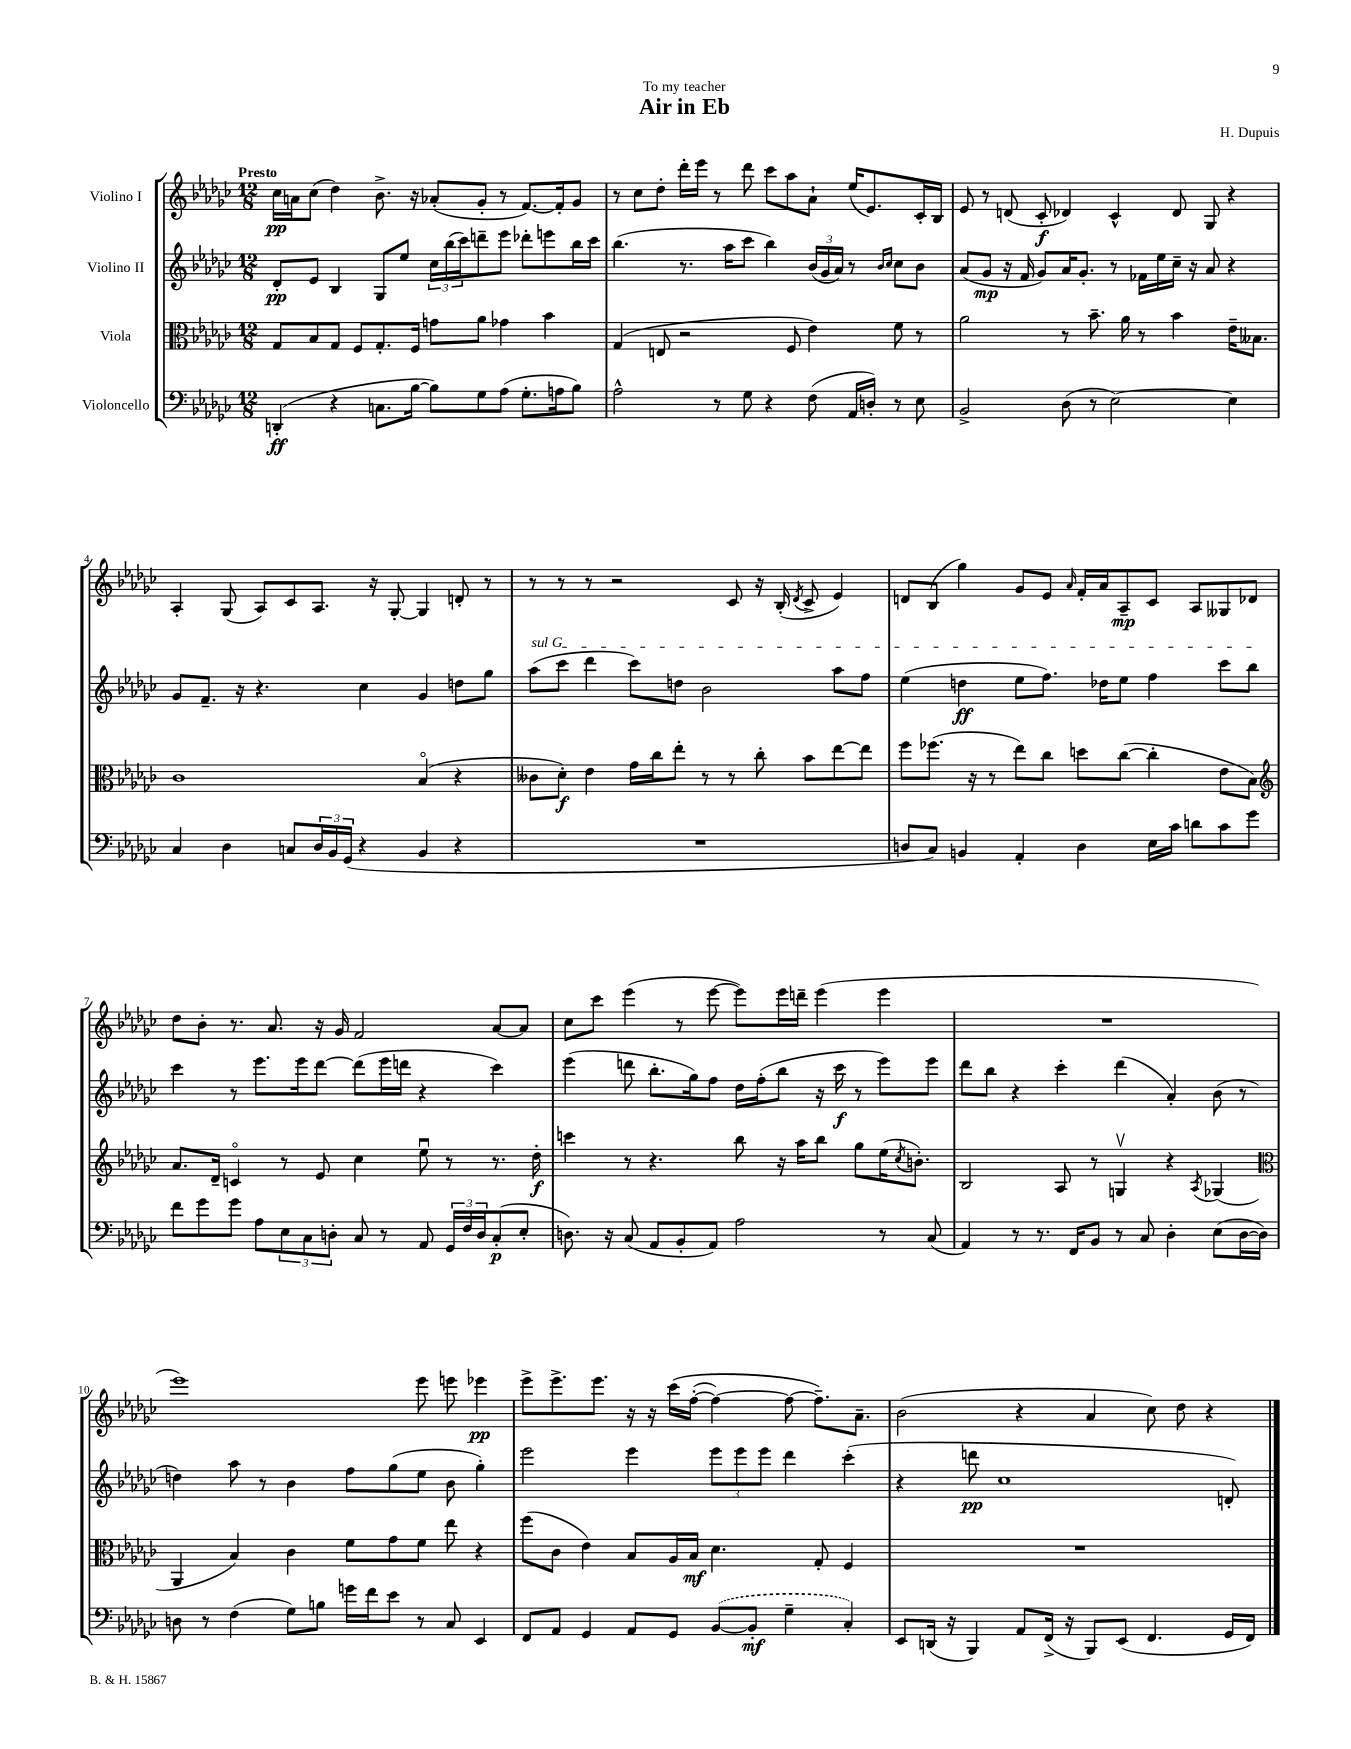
\header { title = "Air in Eb" composer = "H. Dupuis" dedication = "To my teacher" }
<<
\new StaffGroup <<
\new Staff = "s0" \with { instrumentName = "Violino I" } {
    \clef treble \key ges \major \numericTimeSignature \time 12/8 \tempo "Presto"
    ces''16\pp a'16 ces''8( des''4) bes'8.-> r16 aes'8-.( ges'8-. r8 f'8.~) f'16-. ges'8 |
    r8 ces''8 des''8-. des'''16-. ees'''16 r8 des'''8 ces'''8 aes''8 aes'8-! ees''16( ees'8.) ces'16-. bes16 |
    ees'8 r8 d'8( ces'8-.\f des'4) ces'4-^ des'8 ges8 r4 |
    aes4-. ges8( aes8) ces'8 aes8. r16 ges8~-. ges4 d'8-. r8 |
    r8 r8 r8 r2 ces'8 r16 bes16-.( \acciaccatura { des'8 } ces'8-> ees'4) |
    d'8 bes8( ges''4) ges'8 ees'8 \grace { aes'16 } f'16-. aes'16 aes8--\mp ces'8 aes8 geses8 des'8 |
    des''8 bes'8-. r8. aes'8. r16 ges'16 f'2 aes'8~ aes'8 |
    ces''8 ces'''8 ees'''4( r8 ees'''8~ ees'''8) ees'''16 d'''16-- ees'''4( ees'''4 |
    R1. |
    ees'''1) ees'''8 e'''8 ees'''4\pp |
    ees'''8-> ees'''8.-> ees'''8. r16 r16 ces'''16\( f''16~-.( f''4~) f''8~ f''8.--\) aes'8.-- |
    bes'2( r4 aes'4 ces''8) des''8 r4 \bar "|." |
}
\new Staff = "s1" \with { instrumentName = "Violino II" } {
    \clef treble \key ges \major \numericTimeSignature \time 12/8
    des'8-.\pp ees'8 bes4 ges8 ees''8 \tuplet 3/2 { ces''16 bes''16( ces'''16) } d'''8-- ees'''8 des'''8-. e'''8 bes''16 ces'''16 |
    bes''4.( r8. aes''16 ces'''8 bes''4) \tuplet 3/2 { bes'16( ges'16 aes'16) } r8 \grace { bes'16 ces''16 } ces''8 bes'8 |
    aes'8( ges'8\mp r16 f'16 ges'8) aes'16 ges'8.-. r8 fes'16 ees''16 ces''16-- r16 aes'8 r4 |
    ges'8 f'8.-- r16 r4. ces''4 ges'4 d''8 ges''8 |
    \once \override TextSpanner.bound-details.left.text = \markup { \italic "sul G" } aes''8\startTextSpan( ces'''8 des'''4 ces'''8) d''8 bes'2 aes''8 f''8 |
    ees''4( d''4\ff ees''8 f''8.) des''16 ees''8 f''4 ces'''8 bes''8\stopTextSpan |
    ces'''4 r8 ees'''8. ees'''16 des'''8~ des'''8( ees'''16 d'''16 r4 ces'''4) |
    ees'''4( d'''8 bes''8.-. ges''16) f''8 des''16 f''16-.( bes''8 r16 ces'''16\f r8 ees'''8) ees'''8 |
    des'''8 bes''8 r4 ces'''4-. des'''4( aes'4-.) bes'8( r8 |
    d''4) aes''8 r8 bes'4 f''8 ges''8( ees''8 bes'8 ges''4-.) |
    ees'''2 ees'''4 \tuplet 3/2 { ees'''8 ees'''8 ees'''8 } des'''4 ces'''4-.( |
    r4 d'''8\pp ces''1 d'8-.) \bar "|." |
}
\new Staff = "s2" \with { instrumentName = "Viola" } {
    \clef alto \key ges \major \numericTimeSignature \time 12/8
    ges8 bes8 ges8 f8 ges8.-. f16 g'8 aes'8 ges'4 bes'4 |
    ges4( e8 r2 f8 ees'4) f'8 r8 |
    aes'2 r8 bes'8.-- aes'16 r8 bes'4 ees'16-- beses8. |
    ces'1 bes4\flageolet( r4 |
    ceses'8 des'8-.\f) ees'4 ges'16 ces''16 ees''8-. r8 r8 ces''8-. bes'8 ees''8~ ees''8 |
    f''8 fes''8.( r16 r8 ees''8) ces''8 d''8 ces''8~( ces''4-. ees'8 bes8) |
    \clef treble aes'8. des'16-- c'4\flageolet r8 ees'8 ces''4 ees''8\downbow r8 r8. des''16-.\f |
    c'''4 r8 r4. bes''8 r16 aes''16 bes''8 ges''8 ees''16( \acciaccatura { ces''8 } b'8.-.) |
    bes2 aes8 r8 g4\upbow r4 \acciaccatura { aes8 } ges4( |
    \clef alto aes,4 bes4) ces'4 f'8 ges'8 f'8 ees''8 r4 |
    f''8( ces'8 ees'4) bes8 aes16 bes16\mf des'4. ges8-. f4 |
    R1. \bar "|." |
}
\new Staff = "s3" \with { instrumentName = "Violoncello" } {
    \clef bass \key ges \major \numericTimeSignature \time 12/8
    d,4-.\ff( r4 c8. bes16~ bes8) ges8 aes8( ges8.-. a16 bes8) |
    aes2-^ r8 ges8 r4 f8( aes,16 d16-.) r8 ees8 |
    bes,2-> des8( r8 ees2~) ees4 |
    ces4 des4 c8 \tuplet 3/2 { des16 bes,16 ges,16( } r4 bes,4 r4 |
    R1. |
    d8 ces8) b,4 aes,4-. d4 ees16 ces'16 d'8 ces'8 ges'8 |
    f'8 ges'8 ges'8 aes8 \tuplet 3/2 { ees8 ces8 d8-. } ces8 r8 aes,8 \tuplet 3/2 { ges,16 f16 d16 } ces8-.\p( ees8-. |
    d8.) r16 ces8( aes,8 bes,8-. aes,8) aes2 r8 ces8( |
    aes,4) r8 r8. f,16 bes,8 r8 ces8 des4-. ees8( des16~ des16) |
    d8 r8 f4( ges8) b8 g'16 f'16 ees'8 r8 ces8 ees,4 |
    f,8 aes,8 ges,4 aes,8 ges,8 \once \slurDashed bes,8~( bes,8-.\mf ges4-- ces4-.) |
    ees,8 d,16( r16 bes,,4) aes,8 f,16->( r16 bes,,8) ees,8( f,4. ges,16 f,16) \bar "|." |
}
>>
>>
